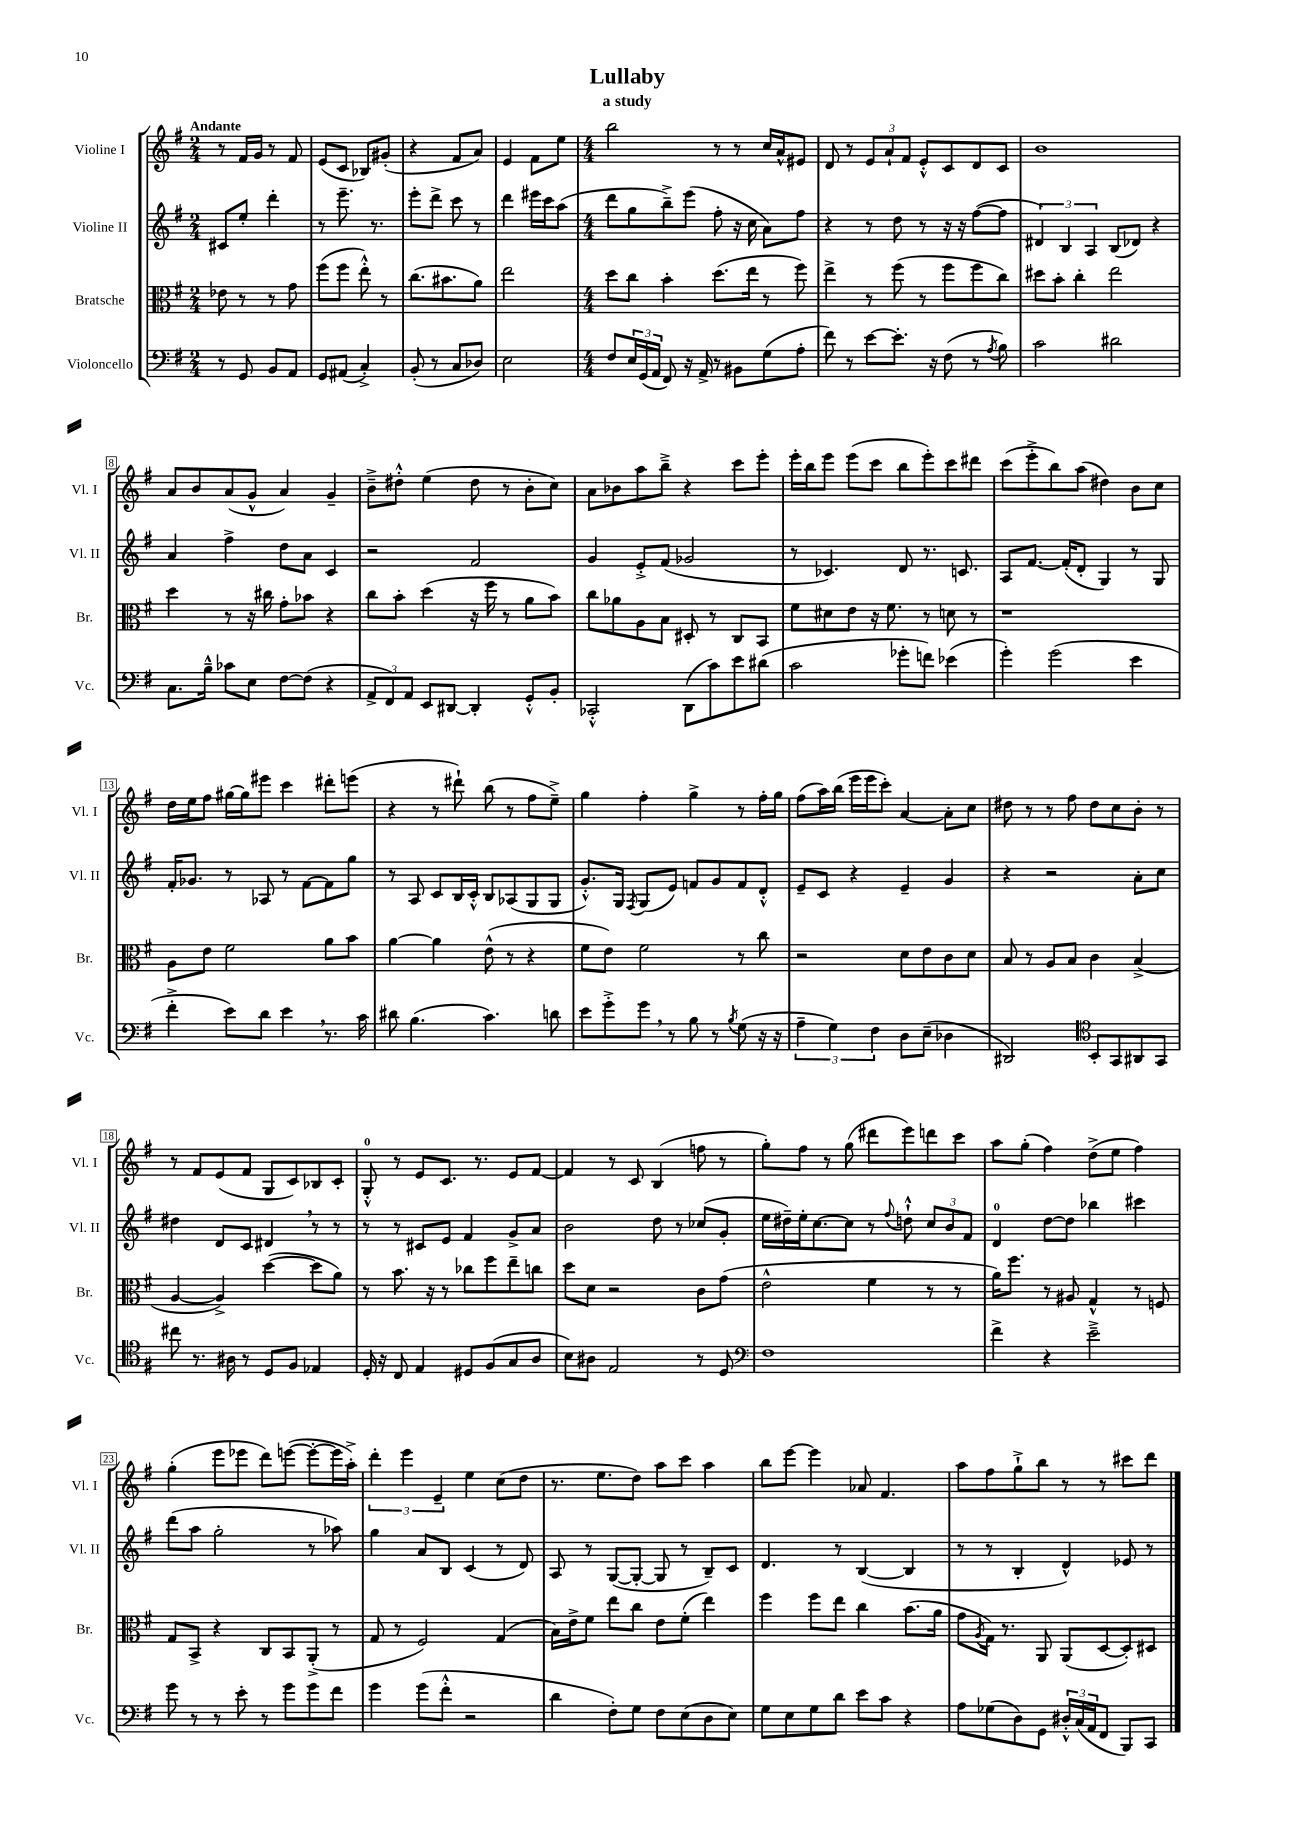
\header { title = "Lullaby" subtitle = "a study" }
<<
\new StaffGroup <<
\new Staff = "s0" \with { instrumentName = "Violine I" shortInstrumentName = "Vl. I" } {
    \clef treble \key g \major \numericTimeSignature \time 2/4 \tempo "Andante"
    r8 fis'16 g'16 r8 fis'8 |
    e'8( c'8 bes8) gis'8-.( |
    r4 fis'8 a'8) |
    e'4 fis'8 e''8 |
    \numericTimeSignature \time 4/4 b''2 r8 r8 c''16 a'16-^ eis'8 |
    d'8 r8 \tuplet 3/2 { e'8 a'8-! fis'8 } e'8-.-^ c'8 d'8 c'8 |
    b'1 |
    a'8 b'8 a'8( g'8-^ a'4) g'4-- |
    b'8---> dis''8-.-^ e''4( dis''8 r8 b'8-. c''8) |
    a'8 bes'8 a''8 b''8---> r4 c'''8 e'''8-. |
    e'''16-. b''16 e'''8 e'''8( c'''8 b''8 e'''8-.) c'''8 dis'''8 |
    c'''8( e'''8-.-> b''8) a''8( dis''4) b'8 c''8 |
    d''16 e''16 fis''8 gis''16~ gis''16 eis'''8 c'''4 dis'''8-. e'''8( |
    r4 r8 dis'''8-!) b''8( r8 fis''8 e''8--->) |
    g''4 fis''4-. g''4-> r8 fis''16-. g''16 |
    fis''8( a''16) b''16( e'''16 e'''16 c'''8-.) a'4~ a'8-. c''8 |
    dis''8 r8 r8 fis''8 dis''8 c''8 b'8-. r8 |
    r8 fis'8 e'8( fis'8 g8 c'8) bes8 c'8-. |
    g8-0-.-^ r8 e'8 c'8. r8. e'8 fis'8~ |
    fis'4 r8 c'8 b4( f''8 r8 |
    g''8-.) fis''8 r8 g''8( dis'''8 e'''8) d'''8 c'''8 |
    a''8 g''8-.( fis''4) d''8->( e''8 fis''4) |
    g''4-.( e'''8 ees'''8 d'''8) e'''8~( e'''8~-. e'''16 a''16-.->) |
    \tuplet 3/2 { d'''4-. e'''4 e'4-- } e''4 c''8( d''8 |
    r8. e''8. d''8) a''8 c'''8 a''4 |
    b''8 e'''8~ e'''4 aes'8 fis'4. |
    a''8 fis''8 g''8-!-> b''8 r8 r8 cis'''8 d'''8 \bar "|." |
}
\new Staff = "s1" \with { instrumentName = "Violine II" shortInstrumentName = "Vl. II" } {
    \clef treble \key g \major \numericTimeSignature \time 2/4
    cis'8 e''8-. d'''4-. |
    r8 e'''8.-- r8. |
    e'''8-. d'''8-> c'''8 r8 |
    d'''4 eis'''16 c'''16 a''8( |
    \numericTimeSignature \time 4/4 d'''8 g''8 b''8--->) e'''8( fis''8-. r16 c''16 a'8) fis''8 |
    r4 r8 d''8 r8 r16 r16 fis''8~( fis''8 |
    \tuplet 3/2 { dis'4) b4 a4 } b8( des'8) r4 |
    a'4 fis''4-> d''8 a'8 c'4 |
    r2 fis'2 |
    g'4 e'8-.-> fis'8( ges'2 |
    r8 ces'4.) d'8 r8. c'8. |
    a8 fis'8.~ fis'16-.( d'8-. g4) r8 g8 |
    fis'16-. ges'8. r8 aes8 r8 fis'8~ fis'8 g''8 |
    r8 a8 c'8 b16 c'16-.-^ b8 aes8( g8 g8 |
    g'8.-.-^) g16 \acciaccatura { fis8 } g8( e'8) f'8 g'8 f'8 d'8-.-^ |
    e'8-- c'8 r4 e'4-- g'4 |
    r4 r2 a'8-. c''8 |
    dis''4 d'8 c'8 dis'4 \breathe r8 r8 |
    r8 r8 cis'8 e'8 fis'4 g'8-> a'8 |
    b'2 d''8 r8 ces''8( g'8-. |
    e''16 dis''16--) e''16-. c''8.~ c''8 r8 \appoggiatura { fis''8 } d''8-!-^ \tuplet 3/2 { c''8 b'8 fis'8 } |
    d'4-0 d''8~ d''8 bes''4 cis'''4 |
    d'''8( a''8 g''2-. r8 aes''8) |
    g''4 a'8 b8 c'4( r8 d'8) |
    a8 r8 g8~( g8~-. g8 r8 b8--) c'8 |
    d'4. r8 b4~( b4 |
    r8 r8 b4-. d'4-^) ees'8 r8 \bar "|." |
}
\new Staff = "s2" \with { instrumentName = "Bratsche" shortInstrumentName = "Br." } {
    \clef alto \key g \major \numericTimeSignature \time 2/4
    ees'8 r8 r8 g'8 |
    fis''8( fis''8 e''8-.-^) r8 |
    c''8.( bis'8. a'8) |
    e''2 |
    \numericTimeSignature \time 4/4 d''8 c''8 b'4-. d''8.( e''16 r8 fis''8) |
    e''4-> r8 fis''8( r8 fis''8 fis''8 c''8) |
    dis''8 b'8-. c''4-. e''2 |
    d''4 r8 r16 cis''16 g'8-. bes'8 r4 |
    c''8 b'8-. d''4( r16 fis''16 r8 a'8 b'8) |
    c''8 aes'8 a8 b8 dis8-. r8 c8 b,8 |
    fis'8 dis'8 e'8 r16 fis'8. r8 d'8 r8 |
    r1 |
    a8 e'8 fis'2 a'8 b'8 |
    a'4~ a'4 e'8-^( r8 r4 |
    fis'8 e'8) fis'2 r8 c''8 |
    r2 d'8 e'8 c'8 d'8 |
    b8 r8 a8 b8 c'4 b4->( |
    a4~ a4->) d''4~( d''8 a'8) |
    r8 b'8. r16 r8 ces''8 fis''8 e''8-- c''8 |
    d''8 d'8 r2 c'8 g'8( |
    e'2-^ fis'4 r8 r8 |
    a'16) fis''8. r8 ais8 g4-^ r8 f8 |
    g8 b,8-> r4 c8 b,8 a,8-.->( r8 |
    g8 r8 fis2) g4( |
    b16) e'16-> fis'8 e''8 c''8 e'8 fis'8-.( e''4) |
    fis''4 fis''8 e''8 c''4 b'8.( a'16 |
    g'8 \acciaccatura { a8 } g16) r8. a,8 a,8( d8~ d8-.) dis8 \bar "|." |
}
\new Staff = "s3" \with { instrumentName = "Violoncello" shortInstrumentName = "Vc." } {
    \clef bass \key g \major \numericTimeSignature \time 2/4
    r8 g,8 b,8 a,8 |
    g,8 ais,8( c4-.->) |
    b,8-.( r8 c8 des8) |
    e2 |
    \numericTimeSignature \time 4/4 fis8 \tuplet 3/2 { e16 g,16( a,16 } fis,8) r16 a,16-> r8 bis,8 g8( a8-. |
    fis'8) r8 e'8~ e'8.-. r16 fis8( r8 \acciaccatura { a8 } b8) |
    c'2 dis'2 |
    c8. b16---^ ces'8 e8 fis8~ fis8( r4 |
    \tuplet 3/2 { a,8-> fis,8) a,8 } e,8 dis,8~ dis,4-. g,8-.-^ b,8-. |
    ces,2-.-^ d,8( c'8) e'8 dis'8( |
    c'2 ges'8-. f'8) ees'4( |
    g'4-.) g'2( e'4 |
    fis'4-.-> e'8) d'8 e'4 \breathe r8. c'16 |
    dis'8 b4.( c'4.) d'8 |
    e'8 g'8-.-> g'8 \breathe r8 b8 r8 \acciaccatura { b8 } g8( r16 r16 |
    \tuplet 3/2 { a4-- g4) fis4 } d8 e8--( des4 |
    dis,2) \clef tenor b,8-. g,8 ais,8 g,8 |
    cis''8 r8. ais16 r8 d8 fis8 ees4 |
    d16-. r16 c8 e4 dis8 fis8( g8 a8 |
    b8) ais8 e2 r8 d8 |
    \clef bass fis1 |
    fis'4-> r4 e'2---> |
    g'8 r8 r8 e'8-. r8 g'8 g'8 fis'8 |
    g'4 g'8( fis'8-.-^ r2 |
    d'4 fis8-.) g8 fis8 e8( d8 e8) |
    g8 e8 g8 d'8 e'8 c'8 r4 |
    a8 ges8( d8) g,8 \tuplet 3/2 { dis16-.-^ c16( a,16 } fis,8 b,,8) c,8 \bar "|." |
}
>>
>>
\layout { \context { \Score \override BarNumber.stencil = #(make-stencil-boxer 0.1 0.3 ly:text-interface::print) } }
